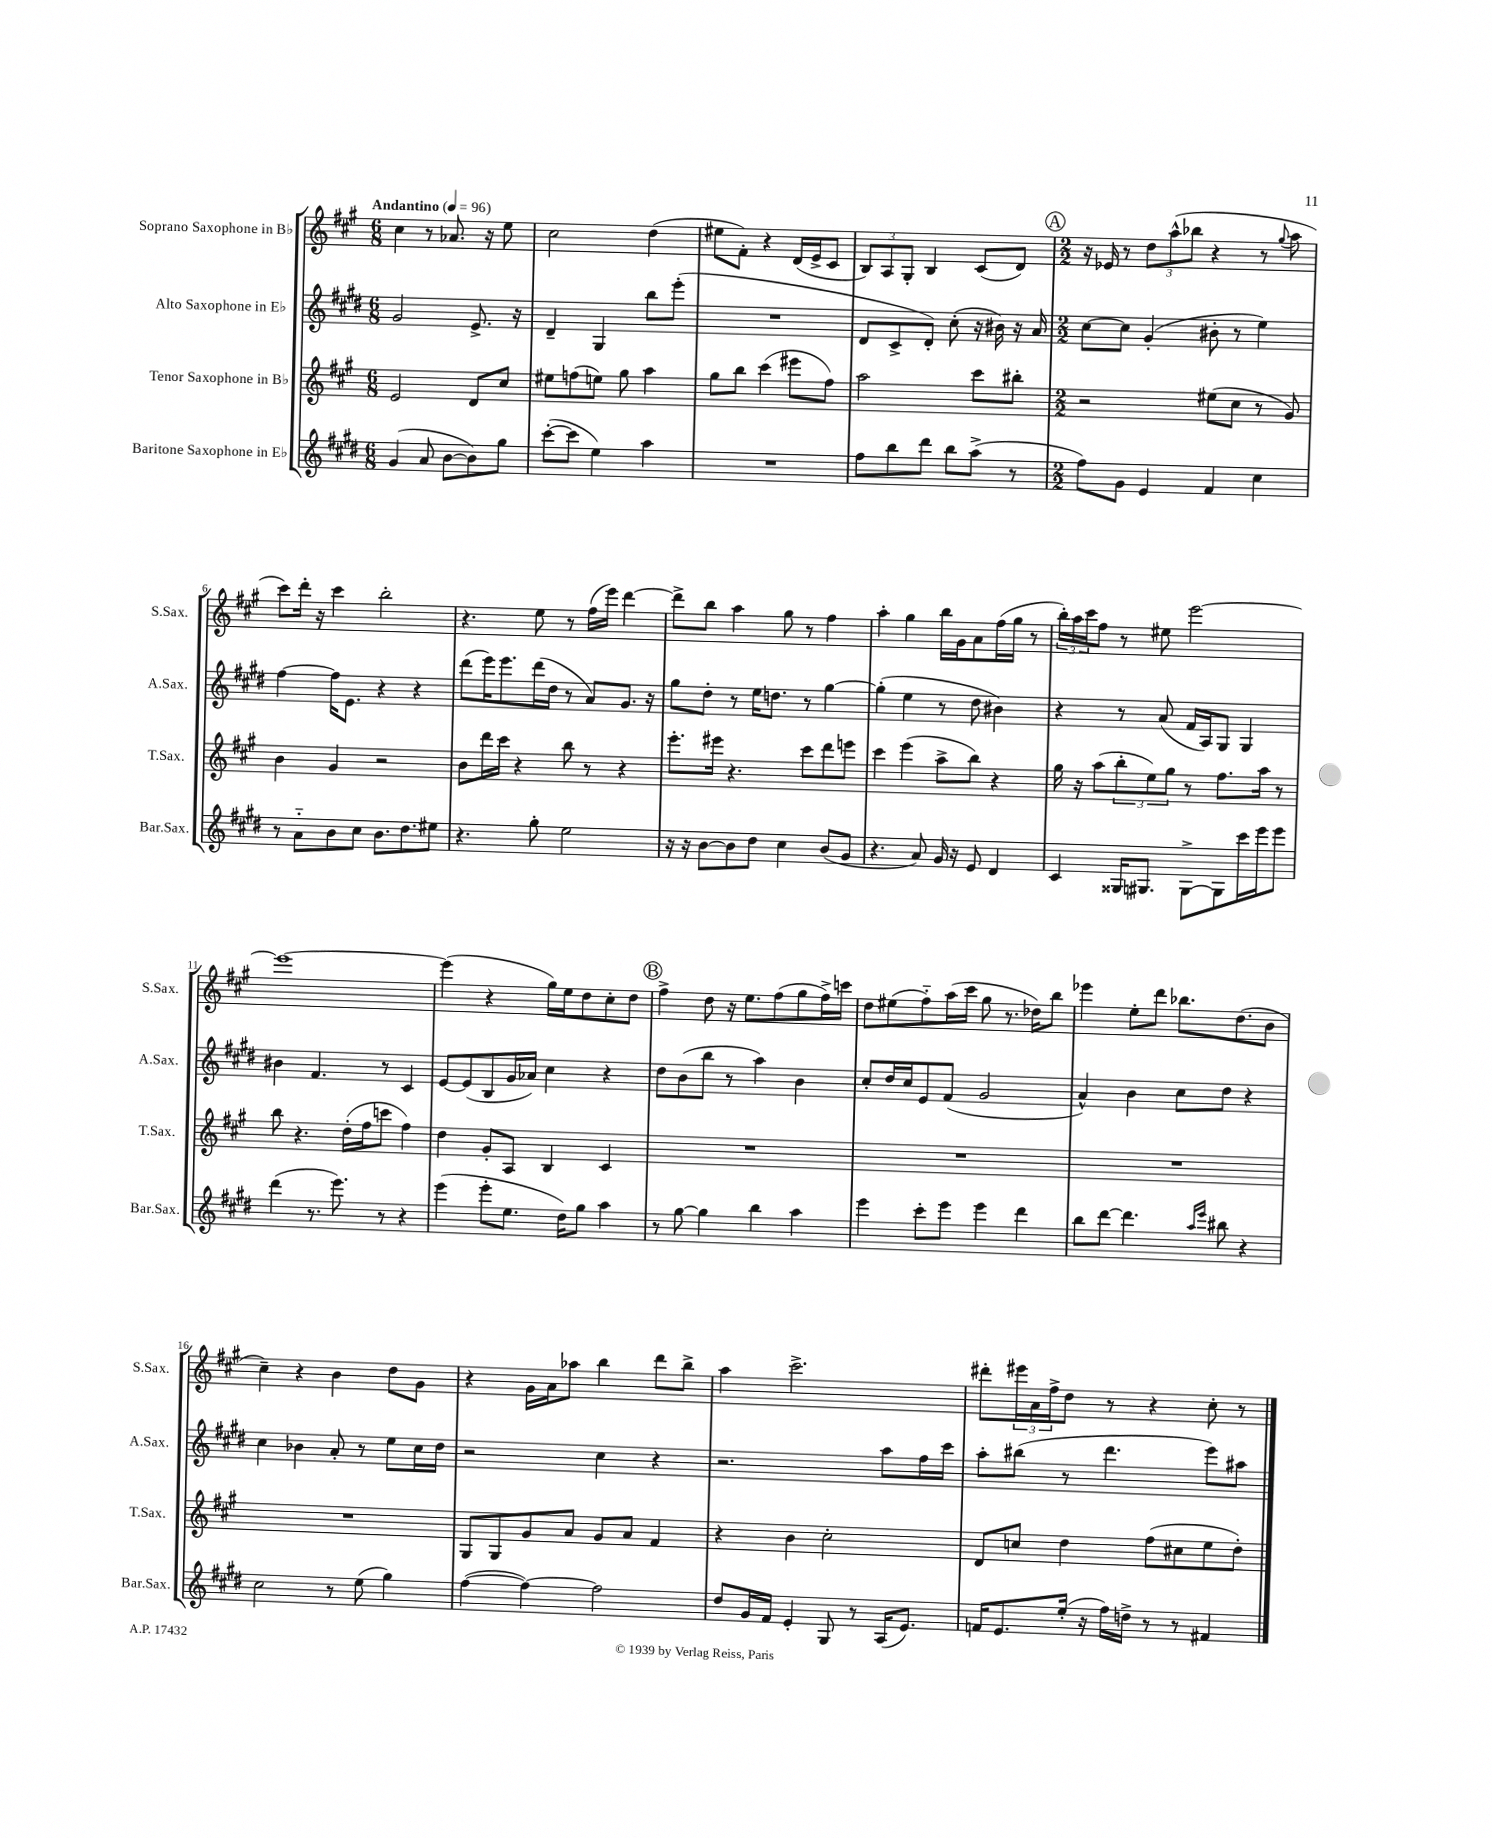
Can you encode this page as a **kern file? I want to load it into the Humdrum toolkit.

**kern	**kern	**kern	**kern
*staff4	*staff3	*staff2	*staff1
*clefG2	*clefG2	*clefG2	*clefG2
*k[f#c#g#d#]	*k[f#c#g#]	*k[f#c#g#d#]	*k[f#c#g#]
*M6/8	*M6/8	*M6/8	*M6/8
*MM96	*MM96	*MM96	*MM96
(4g#	2e	2g#	4cc#
8a	.	.	8r
[8b	.	.	8.a-
8b])	8d	8.e^	.
.	.	.	16r
8gg#	8cc#	.	8ee
.	.	16r	.
=	=	=	=
([8ccc#'	8ee#	4d#~	2cc#
8ccc#]	(8ff	.	.
4ee)	8ee)	4G#	.
.	8gg#	.	.
4aa	4aa	8bb	(4dd
.	.	(8eee'	.
=	=	=	=
2.r	8gg#	2.r	8ee#
.	8bb	.	8f#')
.	(4ccc#	.	4r
.	8eee#	.	(16d
.	.	.	16e^
.	8ff#)	.	8c#
=	=	=	=
8ff#	2aa	8d#	12B)
.	.	.	12A
8bb	.	8c#^	.
.	.	.	12G#'
8ddd#	.	8d#')	4B
8bb	.	(8cc#'	.
(8aa^	8ccc#	16r	(8c#
.	.	16b#)	.
8r	8bb#'	16r	8d)
.	.	16a	.
=	=	=	=
*M2/2	*M2/2	*M2/2	*M2/2
8ff#)	2r	[8cc#	16r
.	.	.	16e-
8g#	.	8cc#]	8r
4e	.	(4g#'	12dd
.	.	.	(12aa^^
.	.	.	12bb-
4f#	(8ee#	8b#'	4r
.	8cc#	8r	.
4cc#	8r	4ee)	8r
.	.	.	8qqgg#
.	8g#)	.	8aa
=	=	=	=
8r	4b	[4ff#	8ccc#)
8a'~	.	.	16ddd'
.	.	.	16r
8b	4g#	16ff#]	4ccc#
.	.	8.e	.
8cc#	.	.	.
8.b	2r	4r	2bb'
8.dd#	.	.	.
.	.	4r	.
8ee#	.	.	.
=	=	=	=
4.r	8b	(8ddd#	4.r
.	16ddd	16eee)	.
.	16ccc#	8.eee	.
.	4r	.	.
8gg#'	.	(16ddd#	8ee
.	.	16dd#	.
2ee	8bb	8r	8r
.	8r	8a)	(16ff#
.	.	.	16eee)
.	4r	8.g#	[4ddd
.	.	16r	.
=	=	=	=
16r	8.eee'	8gg#	8ddd^]
16r	.	.	.
[8b	.	8dd#'	8bb
.	16eee#	.	.
8b]	4.r	8r	4aa
8dd#	.	16ee	.
.	.	8.dd	.
4cc#	.	.	8gg#
.	8ccc#	8r	8r
(8b	8ddd	[4gg#	4ff#
8g#	8eee	.	.
=	=	=	=
4.r	4ccc#	(4gg#']	4aa'
.	(4eee	4ee	4gg#
8a)	.	.	.
16g#	8aa^	8r	16bb
16r	.	.	16g#
8e	8bb)	8dd#	8a
4d#	4r	4b#)	(16ff#
.	.	.	16gg#
.	.	.	8r
=	=	=	=
4c#	16gg#	4r	24bb')
.	.	.	24aa
.	16r	.	.
.	.	.	24ccc#
.	(8aa	.	8ff#
16G##	12bb'	8r	8r
8.G#	.	.	.
.	12ee)	.	.
.	.	(8a	8ee#
.	12gg#	.	.
[8G#^	8r	16f#	[2eee
.	.	16A)	.
8G#]	8.ff#	8G#	.
16ccc#	.	4G#	.
16eee	16aa	.	.
8eee	8r	.	.
=	=	=	=
(4ddd#	8bb	4b#	1eee_
.	4.r	.	.
8.r	.	4.f#	.
8.eee)	.	.	.
.	(16dd'	.	.
.	16ff#	.	.
8r	8ccc	8r	.
4r	4ff#)	4c#	.
=	=	=	=
(4eee	4dd	[8e	(4eee]
.	.	(8e]	.
8eee'	8g#'	8B	4r
8.ee	8A	16g#	.
.	.	16a-)	.
.	4B	4cc#	16gg#)
16dd#)	.	.	16ee
8gg#	.	.	8dd
4aa	4c#	4r	8cc#'
.	.	.	8dd
=	=	=	=
8r	1r	8dd#	4ff#^
[8gg#	.	(8b	.
4gg#]	.	8bb	8dd
.	.	8r	16r
.	.	.	8.ee
4bb	.	4aa)	.
.	.	.	(8ff#
4aa	.	4b	8gg#
.	.	.	16ff#^)
.	.	.	16ccc
=	=	=	=
4eee	1r	8cc#'	8dd
.	.	16dd#	(8ee#
.	.	16cc#	.
8ccc#'	.	8e	8ff#'~)
8eee	.	(8f#	(16aa
.	.	.	16ccc#
4eee	.	2g#	8gg#
.	.	.	8.r
4ddd#	.	.	.
.	.	.	16dd-)
.	.	.	8bb
=	=	=	=
8bb	1r	4a^^)	4eee-
[8ddd#	.	.	.
4.ddd#]	.	4b	8ee'
.	.	.	8ddd
.	.	8cc#	8.bb-
16qqaa	.	.	.
16qqeee	.	.	.
8bb#	.	8dd#	.
.	.	.	(8.dd
4r	.	4r	.
.	.	.	8b
=	=	=	=
2cc#	1r	4cc#	4cc#~)
.	.	4b-	4r
8r	.	8a'	4b
(8ee	.	8r	.
4gg#)	.	8ee	8dd
.	.	16cc#	8g#
.	.	16dd#	.
=	=	=	=
([4ff#	8G#	2r	4r
.	8G#	.	.
4ff#_)	8g#	.	16g#
.	.	.	16a
.	8a	.	8aa-
2ff#]	8g#	4cc#	4bb
.	8a	.	.
.	4f#	4r	8ddd
.	.	.	8bb^
=	=	=	=
8dd#	4r	2.r	4aa
16g#	.	.	.
16f#	.	.	.
4e'	4b	.	2.ccc#^
8G#	2cc#'	.	.
8r	.	.	.
(16A	.	8aa	.
8.e)	.	.	.
.	.	16ff#	.
.	.	16ccc#	.
=	=	=	=
16f	8d	8aa'	8ddd#'
8.e	.	.	.
.	8cc	(8bb#	24eee#
.	.	.	24a
.	.	.	24ff#^
(16ee'	4dd	8r	8dd
16r	.	.	.
16ff#)	.	4.ddd#	8r
16dd^	.	.	.
8r	(8ff#	.	4r
8r	8cc#	.	.
4f#	8ee	8eee)	8cc#'
.	8dd')	8aa#	8r
==	==	==	==
*-	*-	*-	*-
